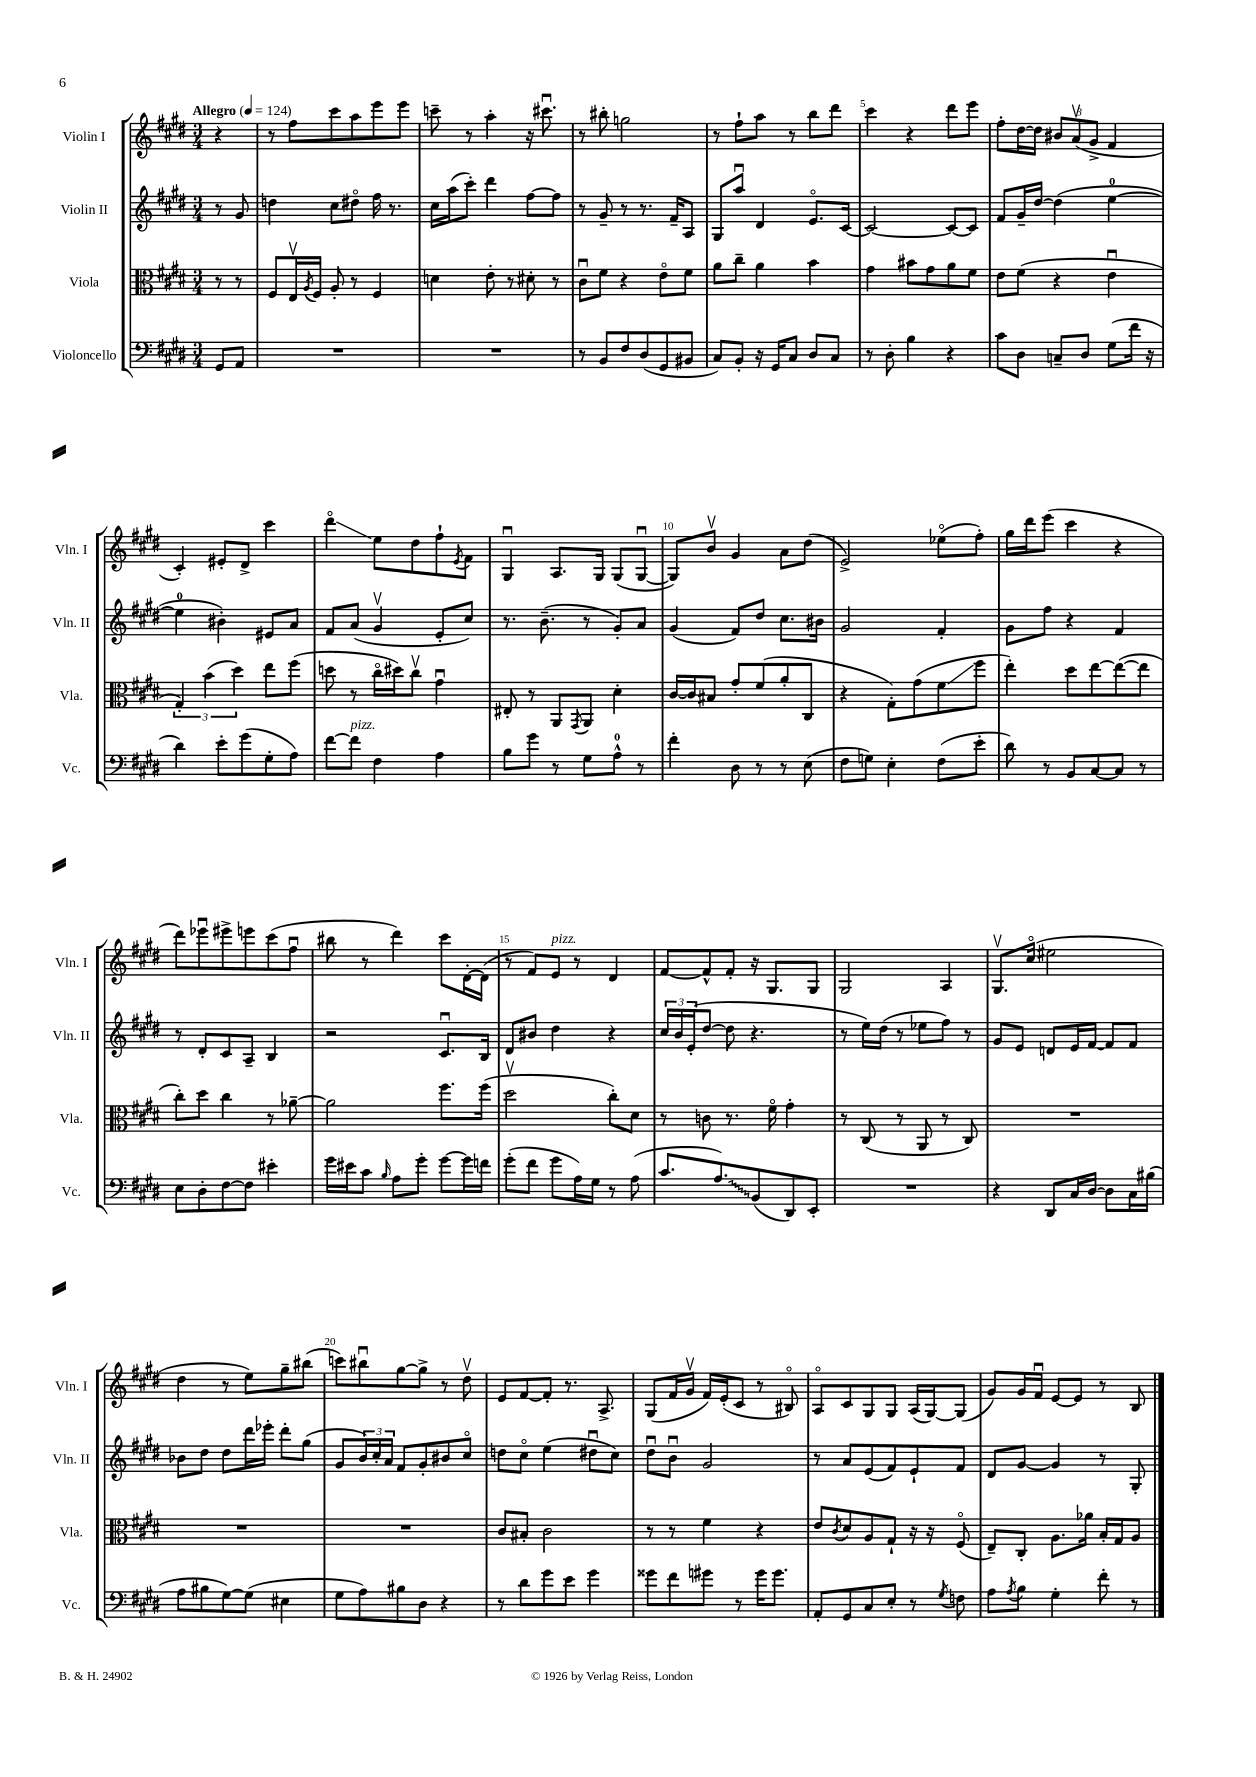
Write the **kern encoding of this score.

**kern	**kern	**kern	**kern
*staff4	*staff3	*staff2	*staff1
*clefF4	*clefC3	*clefG2	*clefG2
*k[f#c#g#d#]	*k[f#c#g#d#]	*k[f#c#g#d#]	*k[f#c#g#d#]
*M3/4	*M3/4	*M3/4	*M3/4
*MM124	*MM124	*MM124	*MM124
8GG#	8r	8r	4r
8AA	8r	8g#	.
=	=	=	=
2.r	8F#	4dd	8r
.	16Ev	.	8ff#
.	8qA	.	.
.	16F#	.	.
.	8A'	8cc#	8ccc#
.	8r	8dd#o	8aa
.	4F#	16ff#	8eee
.	.	8.r	.
.	.	.	8eee
=	=	=	=
2.r	4d	16cc#	8ccc~
.	.	(16aa	.
.	.	8ccc#')	8r
.	8e'	4ddd#	4aa'
.	8r	.	.
.	8d#'	[8ff#	16r
.	.	.	8.ccc#u
.	8r	8ff#]	.
=	=	=	=
8r	8c#u	8r	8r
8BB	8f#	8g#~	8bb#'
8F#	4r	8r	2gg
(8D#	.	8.r	.
8GG#	8eo	.	.
.	.	16f#~	.
8BB#	8f#	8A	.
=	=	=	=
8C#)	8a	8G#	8r
8BB'	8cc#~	8aau	8ff#`
16r	4a	4d#	8aa
16GG#	.	.	.
8C#	.	.	8r
8D#	4b	8.eo	8bb
8C#	.	.	8ddd#
.	.	[16c#	.
=	=	=	=
8r	4g#	2c#_	4ccc#
8D#'	.	.	.
4B	8b#	.	4r
.	8g#	.	.
4r	8a	8c#_	8ddd#
.	8f#	8c#]	8eee
=	=	=	=
8c#	8e	8f#	8ff#'
8D#	(8f#	16g#~	[16dd#
.	.	[16dd#	16dd#]
8C~	4r	(4dd#]	12b#
.	.	.	(12av
8D#	.	.	.
.	.	.	12g#^
(8G#	4eu	[4ee	4f#
16f#	.	.	.
16r	.	.	.
=	=	=	=
4d#)	6G#')	4ee]	4c#')
.	(6b	.	.
8e'	.	4b#')	8e#'
.	6dd#)	.	.
(8g#	.	.	8d#^
8G#'	8ee	8e#	4ccc#
8A)	(8ff#	8a	.
=	=	=	=
[8f#	8dd	8f#	4ddd#o
8f#]	8r	(8a	.
4F#	16cc#o	4g#v	8ee
.	16dd#)	.	.
.	8cc#v	.	8dd#
4A	4g#u	8e'	8ff#`
.	.	.	8qe
.	.	8cc#)	8f#
=	=	=	=
8B	8E#'	8.r	4G#u
8g#	8r	.	.
.	.	(8.b~	.
8r	8AA	.	8.A
.	8qGG#	.	.
8G#	8AA	8r	.
.	.	.	16G#
8A^^	4d#'	8g#')	(8G#
8r	.	8a	[8G#u
=	=	=	=
4f#'	[16c#	(4g#	8G#])
.	16c#]	.	.
.	8B#	.	8bv
8D#	8g#'	8f#)	4g#
8r	(8f#	8dd#	.
8r	8a'	8.cc#	8a
(8E	8C#	.	(8dd#
.	.	16b#	.
=	=	=	=
8F#	4r	2g#	2e^)
8G)	.	.	.
4E'	8G#')	.	.
.	(8g#	.	.
(8F#	8f#	4f#'	(8ee-o
8e'	8ff#	.	8ff#')
=	=	=	=
8d#)	4ee')	8g#	16gg#
.	.	.	16ddd#
8r	.	8ff#	(8eee
8BB	8dd#	4r	4ccc#
[8C#	[8ee	.	.
8C#]	(8ee_	4f#	4r
8r	8ee]	.	.
=	=	=	=
8E	8cc#')	8r	8ddd#)
8D#'	8dd#	8d#'	8eee-u
[8F#	4cc#	8c#	8eee#^
8F#]	.	8A~	8eee
4e#'	8r	4B	(8ccc#
.	[8a-~	.	8ff#u
=	=	=	=
16g#	2a-]	2r	8bb#
16e#	.	.	.
8c#	.	.	8r
16qqB	.	.	.
8A	.	.	4ddd#)
8g#'	.	.	.
[8g#	8.ff#	8.c#u	8ccc#
16g#]	.	.	[16d#'
16f	(16ff#	16B	(16d#]
=	=	=	=
(8g#'	2dd#v	8d#	8r
8f#	.	8b#	8f#)
8g#	.	4dd#	8e
16A)	.	.	8r
16G#	.	.	.
8r	8cc#')	4r	4d#
(8A	8d#	.	.
=	=	=	=
8.c#	8r	24cc#	[8f#
.	.	24b	.
.	.	(24e'	.
.	8c	[8dd#	8f#^^]
8.A)	.	.	.
.	8.r	8dd#]	8f#'
(8BB	.	4.r	16r
.	16f#o	.	8.G#
8DD#)	4g#'	.	.
8EE'	.	.	8G#
=	=	=	=
2.r	8r	8r	2G#
.	(8C#	16ee)	.
.	.	(16dd#	.
.	8r	8r	.
.	8AA	8ee-	.
.	8r	8ff#)	4A
.	8C#)	8r	.
=	=	=	=
4r	2.r	8g#	8.G#v
.	.	8e	.
.	.	.	(16cc#o
8DD#	.	8d	2ee#
16C#	.	16e	.
[16D#	.	[16f#	.
8D#]	.	8f#]	.
16C#	.	8f#	.
(16B#	.	.	.
=	=	=	=
8A	2.r	8b-	4dd#
8B#	.	8dd#	.
[8G#)	.	8dd#	8r
(8G#]	.	16ddd#	8ee)
.	.	16eee-'	.
4E#	.	8ddd#'	8gg#~
.	.	(8gg#	(8bb#
=	=	=	=
8G#	2.r	8g#	8ccc)
8A)	.	24b)	8bb#u
.	.	24cc#'	.
.	.	24a	.
8B#	.	8f#	[8gg#
8D#	.	8g#'	8gg#^]
4r	.	8b#	8r
.	.	8cc#o	8dd#v
=	=	=	=
8r	8c#	8dd	8e
8d#	8B#'	8cc#o	[8f#
8g#	2c#	(4ee	8f#']
8e	.	.	8.r
4g#	.	8dd#u	.
.	.	.	8.A^
.	.	8cc#)	.
=	=	=	=
8g##	8r	8dd#u	(8G#
8f#	8r	8bu	16f#
.	.	.	16g#v
8g#	4f#	2g#	16f#)
.	.	.	(16e'
8r	.	.	8c#
16g#	4r	.	8r
8.g#	.	.	.
.	.	.	8B#o)
=	=	=	=
8AA'	8e	8r	8Ao
.	8qc#	.	.
8GG#	8d#	8a	8c#
8C#	8A	(8e	8G#
8E'	8G#`	8f#)	8G#
8r	16r	8e`	(16A
.	16r	.	[16G#)
8qG#	.	.	.
8F	(8F#o	8f#	(8G#]
=	=	=	=
8A	8E~)	8d#	8g#)
8qA	.	.	.
8B	8C#'	[8g#	16g#
.	.	.	16f#u
4G#'	8.A	4g#]	[8e
.	.	.	8e]
.	16a-	.	.
8f#'	16B'	8r	8r
.	16G#	.	.
8r	8A	8G#'	8B
==	==	==	==
*-	*-	*-	*-
